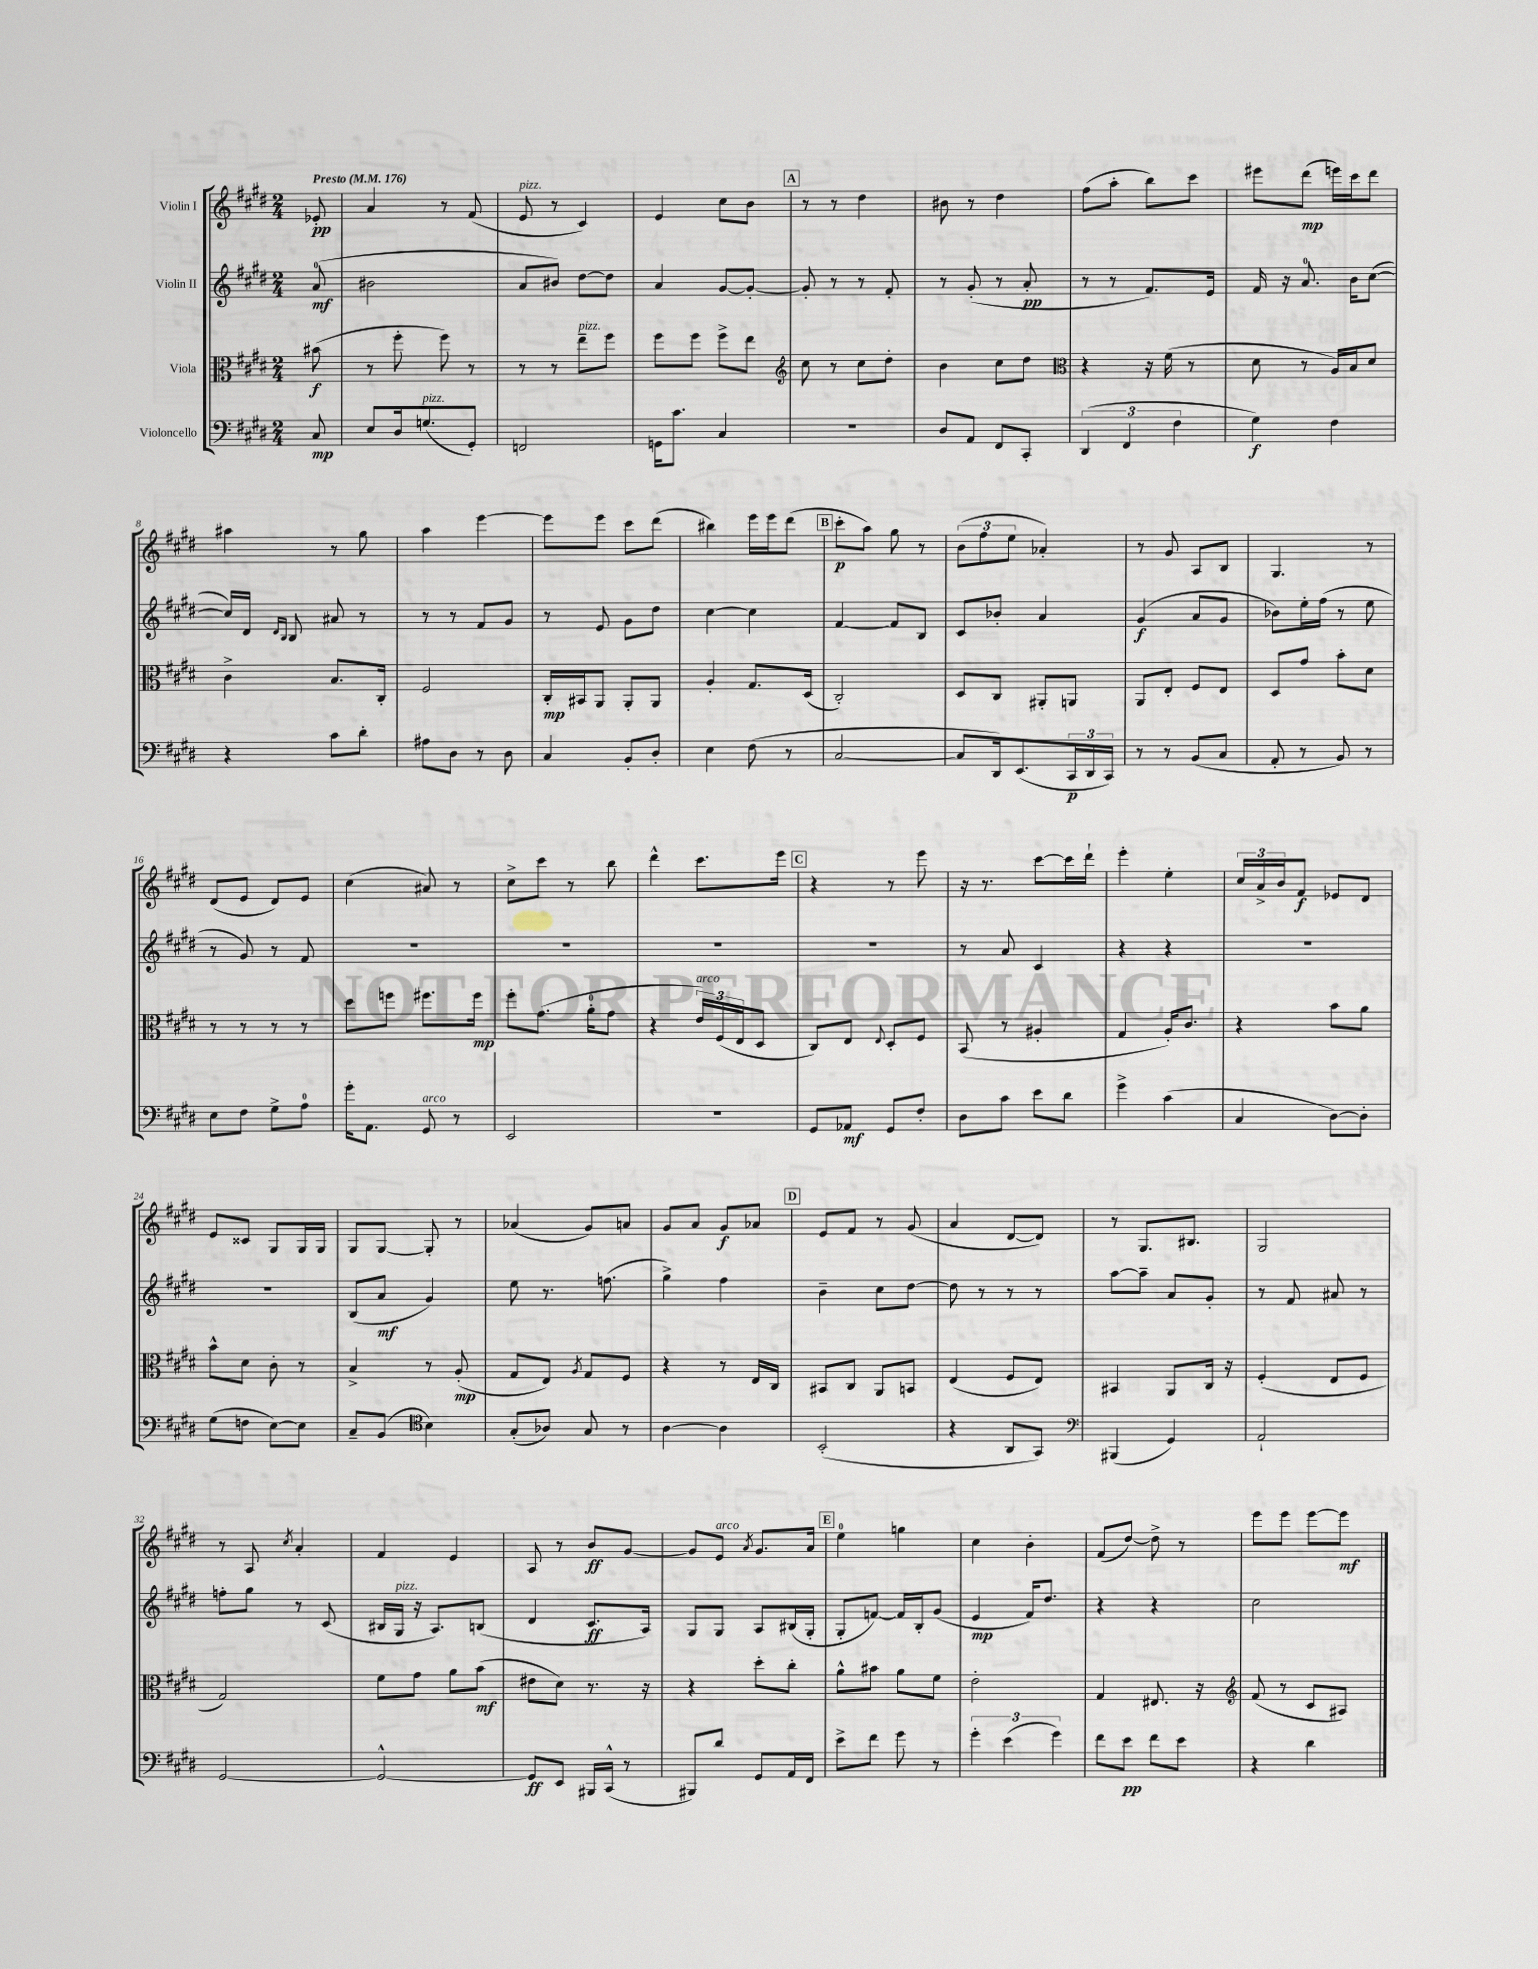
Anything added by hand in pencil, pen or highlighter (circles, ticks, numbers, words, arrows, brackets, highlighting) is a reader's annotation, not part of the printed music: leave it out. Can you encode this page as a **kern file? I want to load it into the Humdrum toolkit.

**kern	**kern	**kern	**kern
*staff4	*staff3	*staff2	*staff1
*clefF4	*clefC3	*clefG2	*clefG2
*k[f#c#g#d#]	*k[f#c#g#d#]	*k[f#c#g#d#]	*k[f#c#g#d#]
*M2/4	*M2/4	*M2/4	*M2/4
*MM176	*MM176	*MM176	*MM176
8C#	(8b#	(8a	8e-'
=	=	=	=
8E	8r	2b#	4a
16D#	8ff#'	.	.
(8.G	.	.	.
.	8ff#)	.	8r
8GG#')	8r	.	(8f#
=	=	=	=
2FF	8r	8a	8e
.	8r	8b#)	8r
.	8ee~	[8dd#	4c#)
.	8ff#	8dd#]	.
=	=	=	=
16GG	8ff#	4a	4e
8.c#	.	.	.
.	8ff#	.	.
4C#	8ff#^	[8g#	8cc#
.	8ee	8g#'_	8b
=	=	=	=
*	*clefG2	*	*
2r	8cc#	8g#']	8r
.	8r	8r	8r
.	8cc#	8r	4dd#
.	8dd#'	8f#'	.
=	=	=	=
8D#	4b	8r	8b#
8AA	.	(8g#'	8r
8FF#	8cc#	8r	4dd#
8CC#'	8dd#	8a'	.
=	=	=	=
*	*clefC3	*	*
(6DD#	4r	8r	(8ff#
.	.	8r	8aa'
6FF#	.	.	.
.	16r	8.f#)	8bb)
.	(16f#	.	.
6F#	.	.	.
.	8r	.	8ccc#
.	.	16e	.
=	=	=	=
4G#)	8d#	16f#	8eee#
.	.	16r	.
.	8r	8.a	(8ddd#
4F#	16A)	.	16eee)
.	16B	16b	16ccc#
.	8d#	([8cc#	8ddd#
=	=	=	=
4r	4c#^	16cc#])	4aa#
.	.	16d#	.
.	.	16qqd#	.
.	.	16qqB	.
.	.	8B	.
8c#	8.B	8a#	8r
8d#'	.	8r	8gg#
.	16C#'	.	.
=	=	=	=
8A#	2F#	8r	4aa
8D#	.	8r	.
8r	.	8f#	[4eee
8D#	.	8g#	.
=	=	=	=
4C#	16C#'	8r	8eee]
.	16BB#	.	.
.	8AA	8e	8eee
8BB'	8AA'	8g#	8ccc#
8D#'	8AA	8dd#	(8ddd#
=	=	=	=
4E	4A'	[4cc#	4bb#)
(8F#	8.G#	4cc#]	16eee
.	.	.	16eee
8r	.	.	(8ddd#
.	(16D#	.	.
=	=	=	=
[2C#	2C#')	[4f#	8ccc#'
.	.	.	8aa)
.	.	8f#]	8gg#
.	.	8B	8r
=	=	=	=
8C#]	8D#	8c#	(12b
.	.	.	12ff#
16DD#)	8C#	8b-'	.
.	.	.	12ee
(8.EE	.	.	.
.	8AA#'	4a	4a-')
24CC#	8AA	.	.
24DD#	.	.	.
24CC#)	.	.	.
=	=	=	=
8r	8AA	(4g#	8r
8r	8E'	.	8g#
(8BB	8F#	8a	8A
8C#	8E	8g#	8B
=	=	=	=
8AA'	8D#	8b-)	4.G#
8r	8g#	16ee'	.
.	.	(16ff#	.
8BB)	8b'	8r	.
8r	8d#	8ee	8r
=	=	=	=
8E	8r	8r	(8d#
8F#	8r	8g#)	8e
8G#^	8r	8r	8d#)
8A	8r	8f#	8e
=	=	=	=
16g#'	8dd#	2r	(4cc#
8.AA	.	.	.
.	8ff	.	.
8GG#	8.ff#	.	8a#)
8r	.	.	8r
.	16ff#	.	.
=	=	=	=
2EE	8ff#'	2r	8cc#^
.	(8.g#	.	8ccc#
.	.	.	8r
.	16a'	.	.
.	8g#	.	8bb
=	=	=	=
2r	4r	2r	4ddd#^^
.	24e)	.	8.ccc#
.	(24F#	.	.
.	24E	.	.
.	8D#	.	.
.	.	.	16eee
=	=	=	=
8GG#	8C#)	2r	4r
8AA-	8E	.	.
.	8qqE	.	.
8GG#	8D#'	.	8r
8F#'	8F#	.	8eee
=	=	=	=
8D#	(8BB	8r	16r
.	.	.	8.r
8c#	8r	8a	.
8e	4A#'	4c#	[8ccc#
8d#	.	.	16ccc#]
.	.	.	16ddd#`
=	=	=	=
4g#^	4G#	4r	4eee'
(4c#	16A')	4r	4ee'
.	8.c#	.	.
=	=	=	=
4C#	4r	2r	24cc#
.	.	.	24a^
.	.	.	24b
.	.	.	8f#
[8D#)	8b	.	8e-
8D#']	8a	.	8d#
=	=	=	=
(8G#	8b^^	2r	8e
8F	8d#	.	8c##
[8E)	8c#'	.	8G#
8E]	8r	.	16G#
.	.	.	16G#
=	=	=	=
8C#~	4B^	(8B	8G#
(8BB	.	8a	[8G#
*clefC4	*	*	*
4B)	8r	4g#)	8G#']
.	(8A'	.	8r
=	=	=	=
(8G#'	8G#	8ee	(4a-
8A-)	8E)	8.r	.
.	8qA	.	.
8G#	8G#	.	8g#)
.	.	(8.ff	.
8r	8F#	.	8a
=	=	=	=
[4A	4r	4gg#^)	8g#
.	.	.	8a
4A]	8r	4ff#	8g#
.	16E	.	8a-
.	16C#	.	.
=	=	=	=
(2BB'	8BB#	4b~	8e
.	8C#	.	8f#
.	8AA	8cc#	8r
.	8BB	[8dd#	(8g#
=	=	=	=
4r	(4E	8dd#]	4a
.	.	8r	.
8AA	8F#	8r	[8d#
8GG#)	8E)	8r	8d#])
=	=	=	=
*clefF4	*	*	*
(4BBB#	4BB#	[8aa	8r
.	.	8aa~]	8.G#
4GG#)	8AA	8a	.
.	.	.	8.B#
.	16C#	8g#'	.
.	16r	.	.
=	=	=	=
2AA`	(4F#'	8r	2G#
.	.	8f#	.
.	8E	8a#	.
.	8F#	8r	.
=	=	=	=
[2GG#	2G#)	8ff'	8r
.	.	8gg#	8A
.	.	.	8qcc#
.	.	8r	4a'
.	.	(8c#	.
=	=	=	=
2GG#^^_	8f#	16B#	4f#
.	.	16G#	.
.	8g#	16r	.
.	.	8.A)	.
.	8a	.	4e
.	(8b	(8B	.
=	=	=	=
8GG#]	8e#	4d#	8A
8EE	8d#)	.	8r
16BBB#	8.r	8.c#	8b
(16CC#^^	.	.	.
8r	.	.	[8g#
.	16r	16A)	.
=	=	=	=
8BBB#)	4r	8G#	8g#]
8d#	.	8G#	8e
.	.	.	8qa
8GG#	8dd#'	8A	8.g#
16AA	8cc#'	(16B#	.
16FF#	.	16G#'	16a
=	=	=	=
8e^	8a^^	8G#'	4ee
8f#	8b#	[8f)	.
8g#	8a	16f]	4gg
.	.	16B'	.
8r	8f#	(8g#	.
=	=	=	=
6g#'	2e'	4e	4cc#
(6e	.	.	.
.	.	16f#)	4b'
.	.	8.dd#	.
6g#)	.	.	.
=	=	=	=
8f#	4G#	4r	(8f#
8e	.	.	[8dd#)
8f#	8.E#	4r	8dd#^]
8e	.	.	8r
.	16r	.	.
=	=	=	=
*	*clefG2	*	*
4r	(8f#	2cc#	8eee
.	8r	.	8eee
4d#	8c#	.	[8eee
.	8A#)	.	8eee]
==	==	==	==
*-	*-	*-	*-
